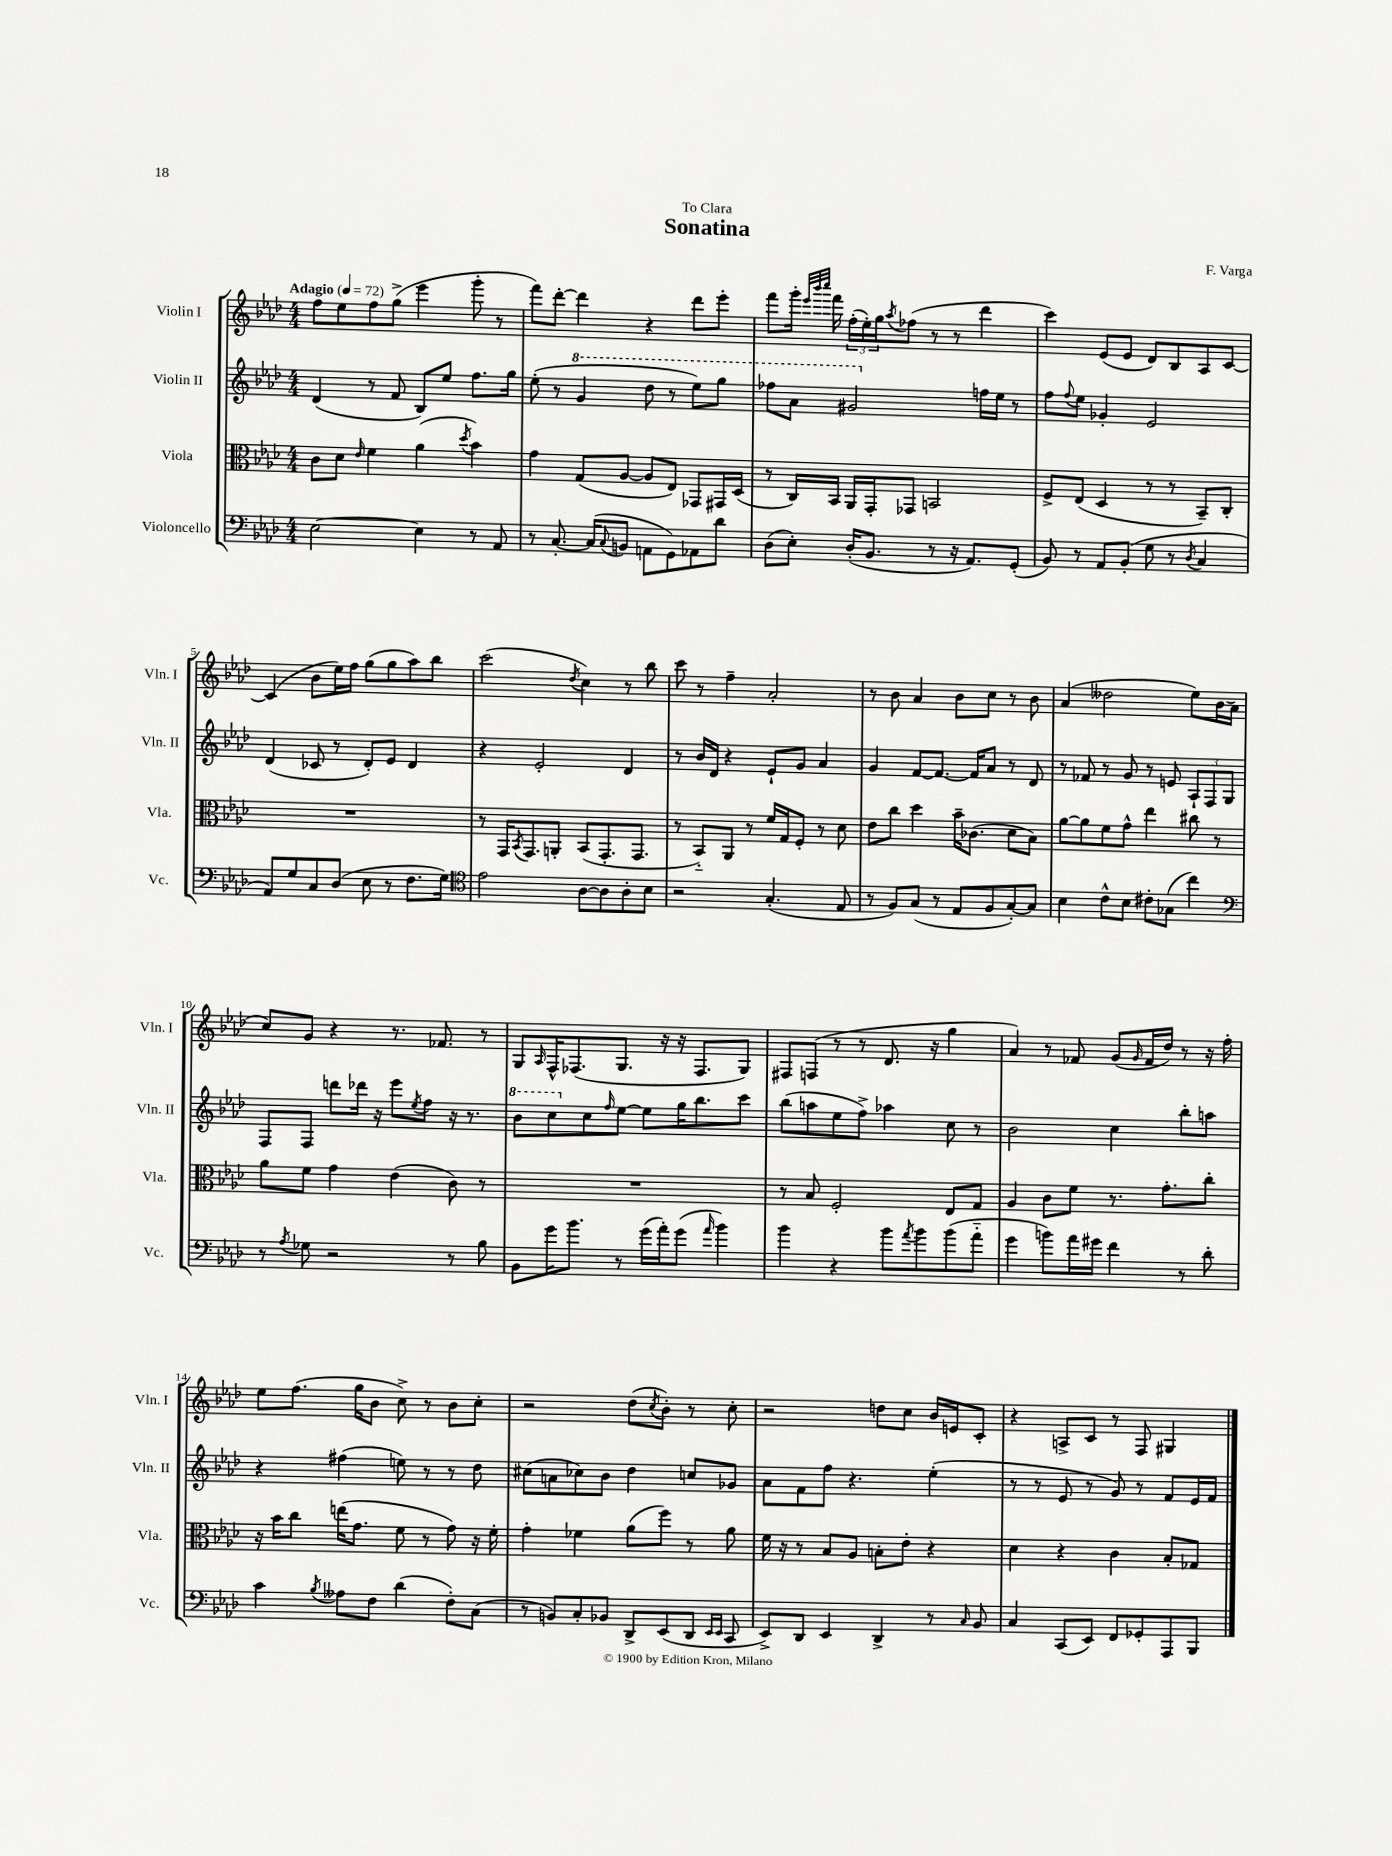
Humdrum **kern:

**kern	**kern	**kern	**kern
*part4	*part3	*part2	*part1
*staff4	*staff3	*staff2	*staff1
*I"Violoncello	*I"Viola	*I"Violin II	*I"Violin I
*I'Vc.	*I'Vla.	*I'Vln. II	*I'Vln. I
*clefF4	*clefC3	*clefG2	*clefG2
*k[b-e-a-d-]	*k[b-e-a-d-]	*k[b-e-a-d-]	*k[b-e-a-d-]
*M4/4	*M4/4	*M4/4	*M4/4
*MM72	*MM72	*MM72	*MM72
=1	=1	=1	=1
!	!	!	!LO:TX:a:B:t=Adagio
[2E-\	8c\L	(4d-/	8ff\L
.	8d-\J	.	8ee-\
.	16qqe-/	.	.
.	4f\	8r	8ff\
.	.	8f/	(8gg^\J
4E-\]	(4a-\	8B-/L)	4eee-\
.	.	8ee-/J	.
.	8qdd-/	.	.
8r	4b-\)	8.ff\L	8ggg'\
8AA-/	.	.	8r
.	.	16gg\Jk	.
=2	=2	=2	=2
8r	4g\	(8ee-'\	8fff\L)
[8.C'/	.	8r	[8ddd-'\J
*	*	*8va	*
.	(8G/L	4gg/	4ddd-\]
(16C/KL]	.	.	.
8qqC/	.	.	.
8BBn/J	[8A-/J	.	.
8AAn\L	8A-/L]	8ddd-\	4r
8GG\)	8E-/J)	8r	.
8AA-X\	8GG-X/L	8eee-\L)	8ddd-\L
8d-\J	16GG#X/L	8ggg\J	8eee-'\J
.	(16D-/JJ	.	.
=3	=3	=3	=3
(8D-\L	8r	8fff-X\L	8fff\L
8E-'\J)	16C/LL)	8aa-\J	16ggg'\Jk
.	.	.	32qqeee-/LLL
.	.	.	32qqbbb-/
.	.	.	32qqcccc/JJJ
.	16BB-/JJ	.	16fff\
(16D-'/KL	16AA-/LL	2gg#X/	(24ff'\LL
.	.	.	24ee-'\)
8.BB-/J	16GG'/J	.	.
.	.	.	24gg\J
.	.	.	8qaa-/
.	8GG-X/J	.	(8ff-X\J
8r	2BBn/	.	8r
16r	.	.	8r
8.AA-/L)	.	.	.
*	*	*X8va	*
.	.	16ffn\LL	4ddd-\
.	.	16ee-\JJ	.
(8GG'/J	.	8r	.
=4	=4	=4	=4
8BB-/)	8F^/L	8ff\L	4ccc\)
.	.	8qqff/	.
8r	(8E-/J	8ee-\J	.
8AA-/L	4D-/	4g-X'/	(8e-/L
(8BB-'/J	.	.	8e-/J
8G\	8r	2e-/	8d-/L)
8r	8r	.	8B-/
8qD-/	.	.	.
4C/	8BB-~/L)	.	8A-/
.	8C'/J	.	[8c/J
!!LO:LB:g=z
=5	=5	=5	=5
8AA-/L)	1r	(4d-/	(4c/]
8G/	.	.	.
8C/	.	8c-X/	8b-\L
(8D-/J	.	8r	16ee-\L)
.	.	.	16ff\JJ
8E-\	.	8d-'/L)	(8gg\L
8r	.	8e-/J	8gg\
8.F\L	.	4d-/	8aa-\)
.	.	.	8bb-\J
16G\Jk)	.	.	.
=6	=6	=6	=6
*clefC4	*	*	*
2e-\	8r	4r	(2ccc\
.	16GG/KL	.	.
.	8qBB-/	.	.
.	8.GG/	.	.
.	.	2e-'/	.
.	8AAn'/J	.	.
.	.	.	8qdd-/
[8A-\L	(8BB-/L	.	4cc\)
8A-\]	8.GG'/	.	.
8A-'\	.	4d-/	8r
.	8.GG/J	.	.
8B-\J	.	.	8bb-\
=7	=7	=7	=7
2r	8r	8r	8ccc\
.	8BB-/L)	16b-/LL	8r
.	.	16d-/JJ	.
.	8AA-/J	4r	4ff~\
.	8r	.	.
(4.G'/	16f/LL	8e-`/L	2a-'/
.	16G/J	.	.
.	8F'/J	8g/J	.
.	8r	4a-/	.
8E-/	8d-\	.	.
=8	=8	=8	=8
8r	8e-\L	4g/	8r
8F/L)	8cc\J	.	8b-\
(8G/J	4dd-\	[8f/L	4a-/
8r	.	8.f/J_	.
8E-/L	16b-~\KL	.	8b-\L
.	(8.c-X\J	16f/KL]	.
8F/	.	8a-/J	8cc\J
[8G'/)	8d-\L	8r	8r
8G/J]	8B-\J)	8d-/	8b-\
=9	=9	=9	=9
4B-\	[8a-\L	8r	(4a-/
.	8a-\]	8f-X/	.
8c^^\L	8f\	8r	2dd--X\
8B-\J	8g^^\J	8g/	.
8c#X'\L	4ee-\	8r	.
(8G-X\J	.	8en/	.
4cc\)	8cc#X\	12A-`/L	8ee-\L)
.	.	12F/	.
.	8r	.	16b-\L
.	.	12G/J	.
.	.	.	(16a-\JJ
!!LO:LB:g=z
=10	=10	=10	=10
*clefF4	*	*	*
8r	8a-\L	8F/L	8cc/L)
8qA-/	.	.	.
8G-X\	8f\J	8F/J	8g/J
2r	4g\	8dddn\L	4r
.	.	16ddd-X\Jk	.
.	.	16r	.
.	(4e-\	8eee-\L	8.r
.	.	8qee-/	.
.	.	8ff\J	.
.	.	.	8.f-X/
8r	8c\)	16r	.
.	.	8.r	.
8B-\	8r	.	8r
=11	=11	=11	=11
*	*	*8va	*
8BB-\L	1r	8bb-\L	8G/L
.	.	.	16qqA-/
16g\K	.	8ccc\	16F^^/K
8.b-\J	.	.	(8.F-X/
*	*	*X8va	*
.	.	8cc\	.
.	.	16qqff/	.
8r	.	[8ee-\J	8.G/J
(16g\LL	.	8ee-\L]	.
16a-'\J)	.	.	16r
(8g\J	.	16gg\K	16r
.	.	8.bb-\	8.F-/L
16qqa-/	.	.	.
4b-\)	.	.	.
.	.	8ccc\J	8G/J)
=12	=12	=12	=12
4b-\	8r	(8bb-\L	8F#X/L
.	8B-/	8aan\	(8Fn/J
4r	2F'/	8ee-\	8r
.	.	8ff^\J)	8r
8b-\L	.	4aa-X\	8.d-/
8qa-/	.	.	.
8b-\	.	.	.
.	.	.	16r
(8b-\	8E-/L	8cc\	4gg\
8a-\J	8G/J	8r	.
=13	=13	=13	=13
4g\	4A-/	2b-\	4a-/)
8bn\L)	8c\L	.	8r
16a-\L	8f\J	.	8f-X/
16g#X\JJ	.	.	.
4f\	8.r	4cc\	(8g/L
.	.	.	16qqg/
.	.	.	16f-/L
.	8.g'\L	.	16dd-/JJ)
8r	.	8bb-'\L	8r
8d-'\	8cc'\J	8aan\J	16r
.	.	.	16ff'\
!!LO:LB:g=z
=14	=14	=14	=14
4c\	16r	4r	8ee-\L
.	16b-\KL	.	.
.	8cc\J	.	(8.ff\J
8qB-/	.	.	.
8A--X\L	(16een\KL	(4ff#X\	.
.	8.g\J	.	16gg\KL
8F\J	.	.	8b-\J
(4d-\	8f\	8een\)	8cc^\)
.	8r	8r	8r
8F'\L)	8g\)	8r	8b-\L
(8C\J	16r	8dd-\	8cc'\J
.	16f'\	.	.
=15	=15	=15	=15
8r	4g'\	(8cc#X\L	2r
8BBn/L)	.	8an\	.
8C'/	4f-X\	8cc-X\)	.
8BB-X/J	.	8b-\J	.
8DD-^/L	(8a-\L	4dd-\	(8dd-\L
.	.	.	8qcc/
(8EE-/	8ff\J)	.	8b-'\J)
8DD-/J	8r	8ccn/L	8r
16qqEE-/LL	.	.	.
16qqEE-/JJ	.	.	.
8CC/	8a-\	8g-X/J	8cc'\
=16	=16	=16	=16
8EE-^/L)	16f\	8a-\L	2r
.	16r	.	.
8DD-/J	8r	8f\	.
4EE-/	8B-/L	8ff\J	.
.	8A-/J	4.r	.
4DD-^/	8Bn'\L	.	8ddn\L
.	8e-'\J	.	8cc\J
8r	4r	(4ee-'\	16b-/LL
.	.	.	16en/J
16qqC/	.	.	.
8BB-/	.	.	8c'/J
=17	=17	=17	=17
4C/	4d-\	8r	4r
.	.	8r	.
(8CC/L	4r	8e-/	8An^/L
8EE-/J)	.	8r	8c/J
8FF/L	4c\	8g/)	8r
8GG-X'/	.	8r	8F/
8AAA-/	8B-'/L	8f/L	4G#X/
8BBB-/J	8G-X/J	16e-/L	.
.	.	16f/JJ	.
==	==	==	==
*-	*-	*-	*-
